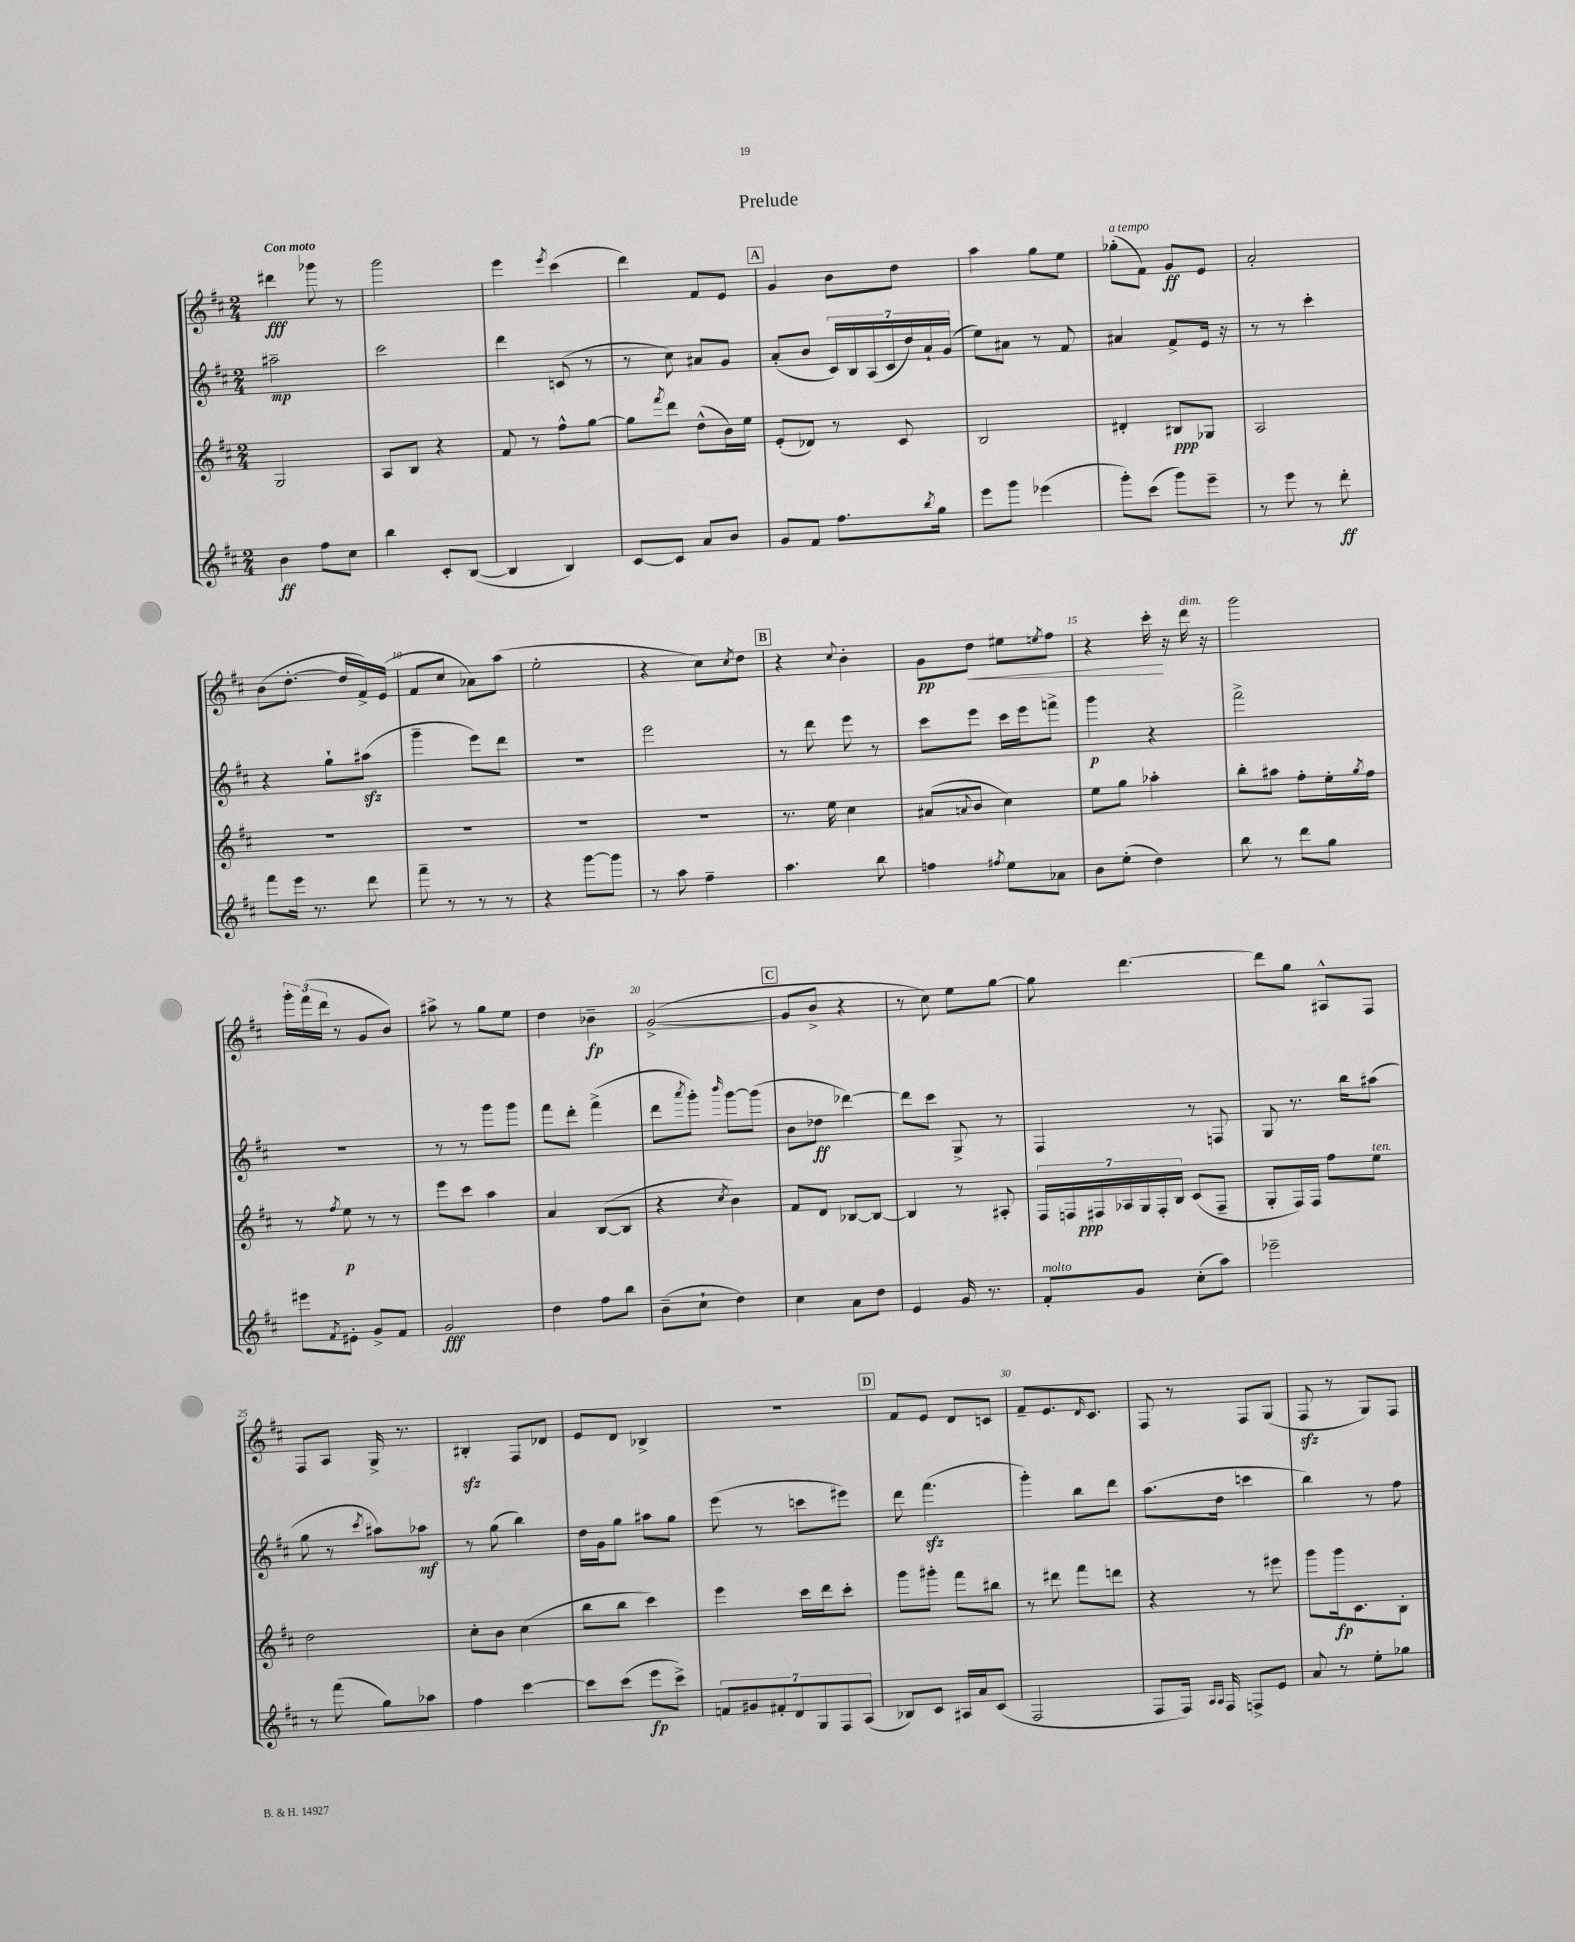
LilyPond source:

\header { title = "Prelude" }
<<
\new StaffGroup <<
\new Staff = "s0" {
    \clef treble \key d \major \numericTimeSignature \time 2/4 \tempo "Con moto"
    dis'''4\fff ges'''8 r8 |
    g'''2 |
    e'''4 \acciaccatura { e'''8 } cis'''4( |
    d'''4) fis'8 e'8 |
    \mark \markup { \box "A" } g'4 b'8 d''8 |
    a''4 g''8 e''8 |
    ges''8-.^\markup { \italic "a tempo" }( fis'8) g'8\ff e'8 |
    a'2-. |
    b'8( d''8.~-. d''16 fis'16->) e'16( |
    fis'8 cis''8 aes'8) a''8( |
    e''2-. |
    r4 cis''8) \acciaccatura { cis''8 } d''8 |
    \mark \markup { \box "B" } r4 \appoggiatura { cis''8 } b'4-. |
    g'8\pp d''8\< eis''8 \acciaccatura { e''8 } fis''8 |
    r4 cis'''16-.\! r16 d'''16^\markup { \italic "dim." } r16 |
    g'''2 |
    \tuplet 3/2 { g'''16-. fis'''16( d'''16 } r8 g'8 b'8) |
    ais''8-> r8 g''8 e''8 |
    d''4 bes'4--\fp |
    g'2~->( |
    \mark \markup { \box "C" } g'8 b'8-> r4 |
    r8 cis''8) e''8 g''8~ |
    g''8 d'''4.~ |
    d'''8 g''8 ais8-^ fis8 |
    fis8 a8 g16-> r8. |
    bis4-.\sfz fis8 des'8 |
    e'8 d'8 bes4-> |
    r2 |
    \mark \markup { \box "D" } fis'8 e'8 d'8 c'8 |
    fis'8-- e'8. \grace { d'16 } cis'8. |
    fis8 r8 fis8 g8( |
    fis8\sfz r8 g8) fis8 \bar "|." |
}
\new Staff = "s1" {
    \clef treble \key d \major \numericTimeSignature \time 2/4
    ais''2--\mp |
    cis'''2 |
    d'''4 c'8( r8 |
    r8 cis''8) ais'8 g'8 |
    \mark \markup { \box "A" } a'8-.( b'8 \tuplet 7/4 { cis'16) b16 a16( cis'16 d''16) a'16-! g'16( } |
    e''8) ais'8 r8 fis'8 |
    ais'4 fis'8-> e'16 r16 |
    r8 r8 cis'''4-. |
    r4 g''8-! ais''8\sfz( |
    g'''4-- e'''8) d'''8 |
    R2 |
    e'''2 |
    \mark \markup { \box "B" } r8 d'''8 e'''8 r8 |
    cis'''8 e'''8 cis'''16 e'''16 f'''8-> |
    g'''4\p r4 |
    fis'''2-> |
    r2 |
    r8 r8 g'''8 g'''8 |
    fis'''8 d'''8-. fis'''4->( |
    d'''8 \acciaccatura { a'''8 } g'''8-.) \grace { b'''16 } g'''8~ g'''8( |
    \mark \markup { \box "C" } b'8 des''8\ff des'''4~) |
    des'''8 cis'''8 g8-> r8 |
    fis4 r8 f8 |
    g8 r8. b''16 ais''8( |
    g''8 r8 \acciaccatura { cis'''8 } ais''8) aes''8\mf |
    r8 g''8( b''4) |
    d''16 g'16 g''8 ais''8 g''8 |
    e'''8( r8 c'''8 eis'''8) |
    \mark \markup { \box "D" } d'''8 fis'''4.\sfz( |
    g'''4-.) b''8 d'''8 |
    a''8.( d''16 c'''4 |
    b''4) r8 fis''8 \bar "|." |
}
\new Staff = "s2" {
    \clef treble \key d \major \numericTimeSignature \time 2/4
    g2 |
    a8 b8 r4 |
    fis'8 r8 fis''8-^ g''8~ |
    g''8 \acciaccatura { fis'''8 } d'''8 d''8-^( b'16) e''16 |
    \mark \markup { \box "A" } e'8-.( des'8) r8 cis'8 |
    b2 |
    dis'4-. bis8\ppp ges8 |
    a2 |
    R2 |
    R2 |
    R2 |
    R2 |
    \mark \markup { \box "B" } r8. e''16 cis''4 |
    ais'8( \appoggiatura { a'8 } b'8 cis''4) |
    e''8 g''8 aes''4-. |
    b''8-. ais''8 fis''8-. e''16-. \acciaccatura { g''8 } fis''16 |
    r8 \acciaccatura { fis''8 } e''8\p r8 r8 |
    e'''8 cis'''8 a''4 |
    a'4 b8~( b8 |
    r4 \acciaccatura { cis''8 } b'4) |
    \mark \markup { \box "C" } fis'8 d'8 bes8~ bes8~ |
    bes4 r8 ais8-. |
    \tuplet 7/4 { fis16 f16 fis16\ppp aes16 g16 fis16-. b16 } cis'8( fis8-- |
    g8-. fis16) fis16 fis''8 e''8^\markup { \italic "ten." } |
    d''2 |
    cis''8-. b'8 cis''4( |
    b''8 b''8 cis'''4) |
    e'''4 cis'''16 d'''16 cis'''8-. |
    \mark \markup { \box "D" } g'''8 gis'''8-. fis'''8 bis''8 |
    r8 dis'''8 fis'''8 d'''8 |
    r4 r8 eis'''8 |
    g'''8 g'''16\fp cis'8. b8-. \bar "|." |
}
\new Staff = "s3" {
    \clef treble \key d \major \numericTimeSignature \time 2/4
    b'4\ff fis''8 cis''8 |
    b''4 cis'8-. b8~( |
    b4 b4) |
    cis'8~ cis'8 a'8 b'8 |
    \mark \markup { \box "A" } g'8 fis'8 fis''8. \acciaccatura { b''8 } g''16 |
    e'''8 g'''8 ees'''4( |
    g'''8-.) cis'''8( g'''8) e'''8-- |
    r8 e'''8 r8 d'''8-.\ff |
    fis'''8 e'''16 r8. d'''8 |
    fis'''8-- r8 r8 r8 |
    r4 g'''8~ g'''8 |
    r8 a''8 fis''4-- |
    \mark \markup { \box "B" } a''4. b''8 |
    f''4 \acciaccatura { fis''8 } e''8 aes'8 |
    b'8 e''8-.( d''4) |
    b''8 r8 d'''8 g''8 |
    eis'''8 \acciaccatura { fis'8 } eis'8-. g'8-> fis'8 |
    g'2\fff |
    d''4 fis''8 b''8 |
    b'8--( cis''8-! d''4) |
    \mark \markup { \box "C" } cis''4 a'8 d''8 |
    e'4 g'16 r8. |
    fis'8-.^\markup { \italic "molto" } g'8 cis''8-.( a''8) |
    ees'''2-- |
    r8 fis'''8( g''8) aes''8 |
    fis''4 cis'''4~ |
    cis'''8 cis'''8( e'''8\fp cis'''8->) |
    \tuplet 7/4 { f'8 gis'8 fis'8-. d'8 g8 fis8 a8( } |
    \mark \markup { \box "D" } bes8) cis'8 ais16 a'16 cis'8( |
    fis2 |
    fis8 fis16) \grace { a16 a16 } fis16 f8-> e'8 |
    a'8 r8 e''8-. ges''8 \bar "|." |
}
>>
>>
\layout { \context { \Score \override BarNumber.break-visibility = ##(#f #t #t) barNumberVisibility = #(every-nth-bar-number-visible 5) } }
